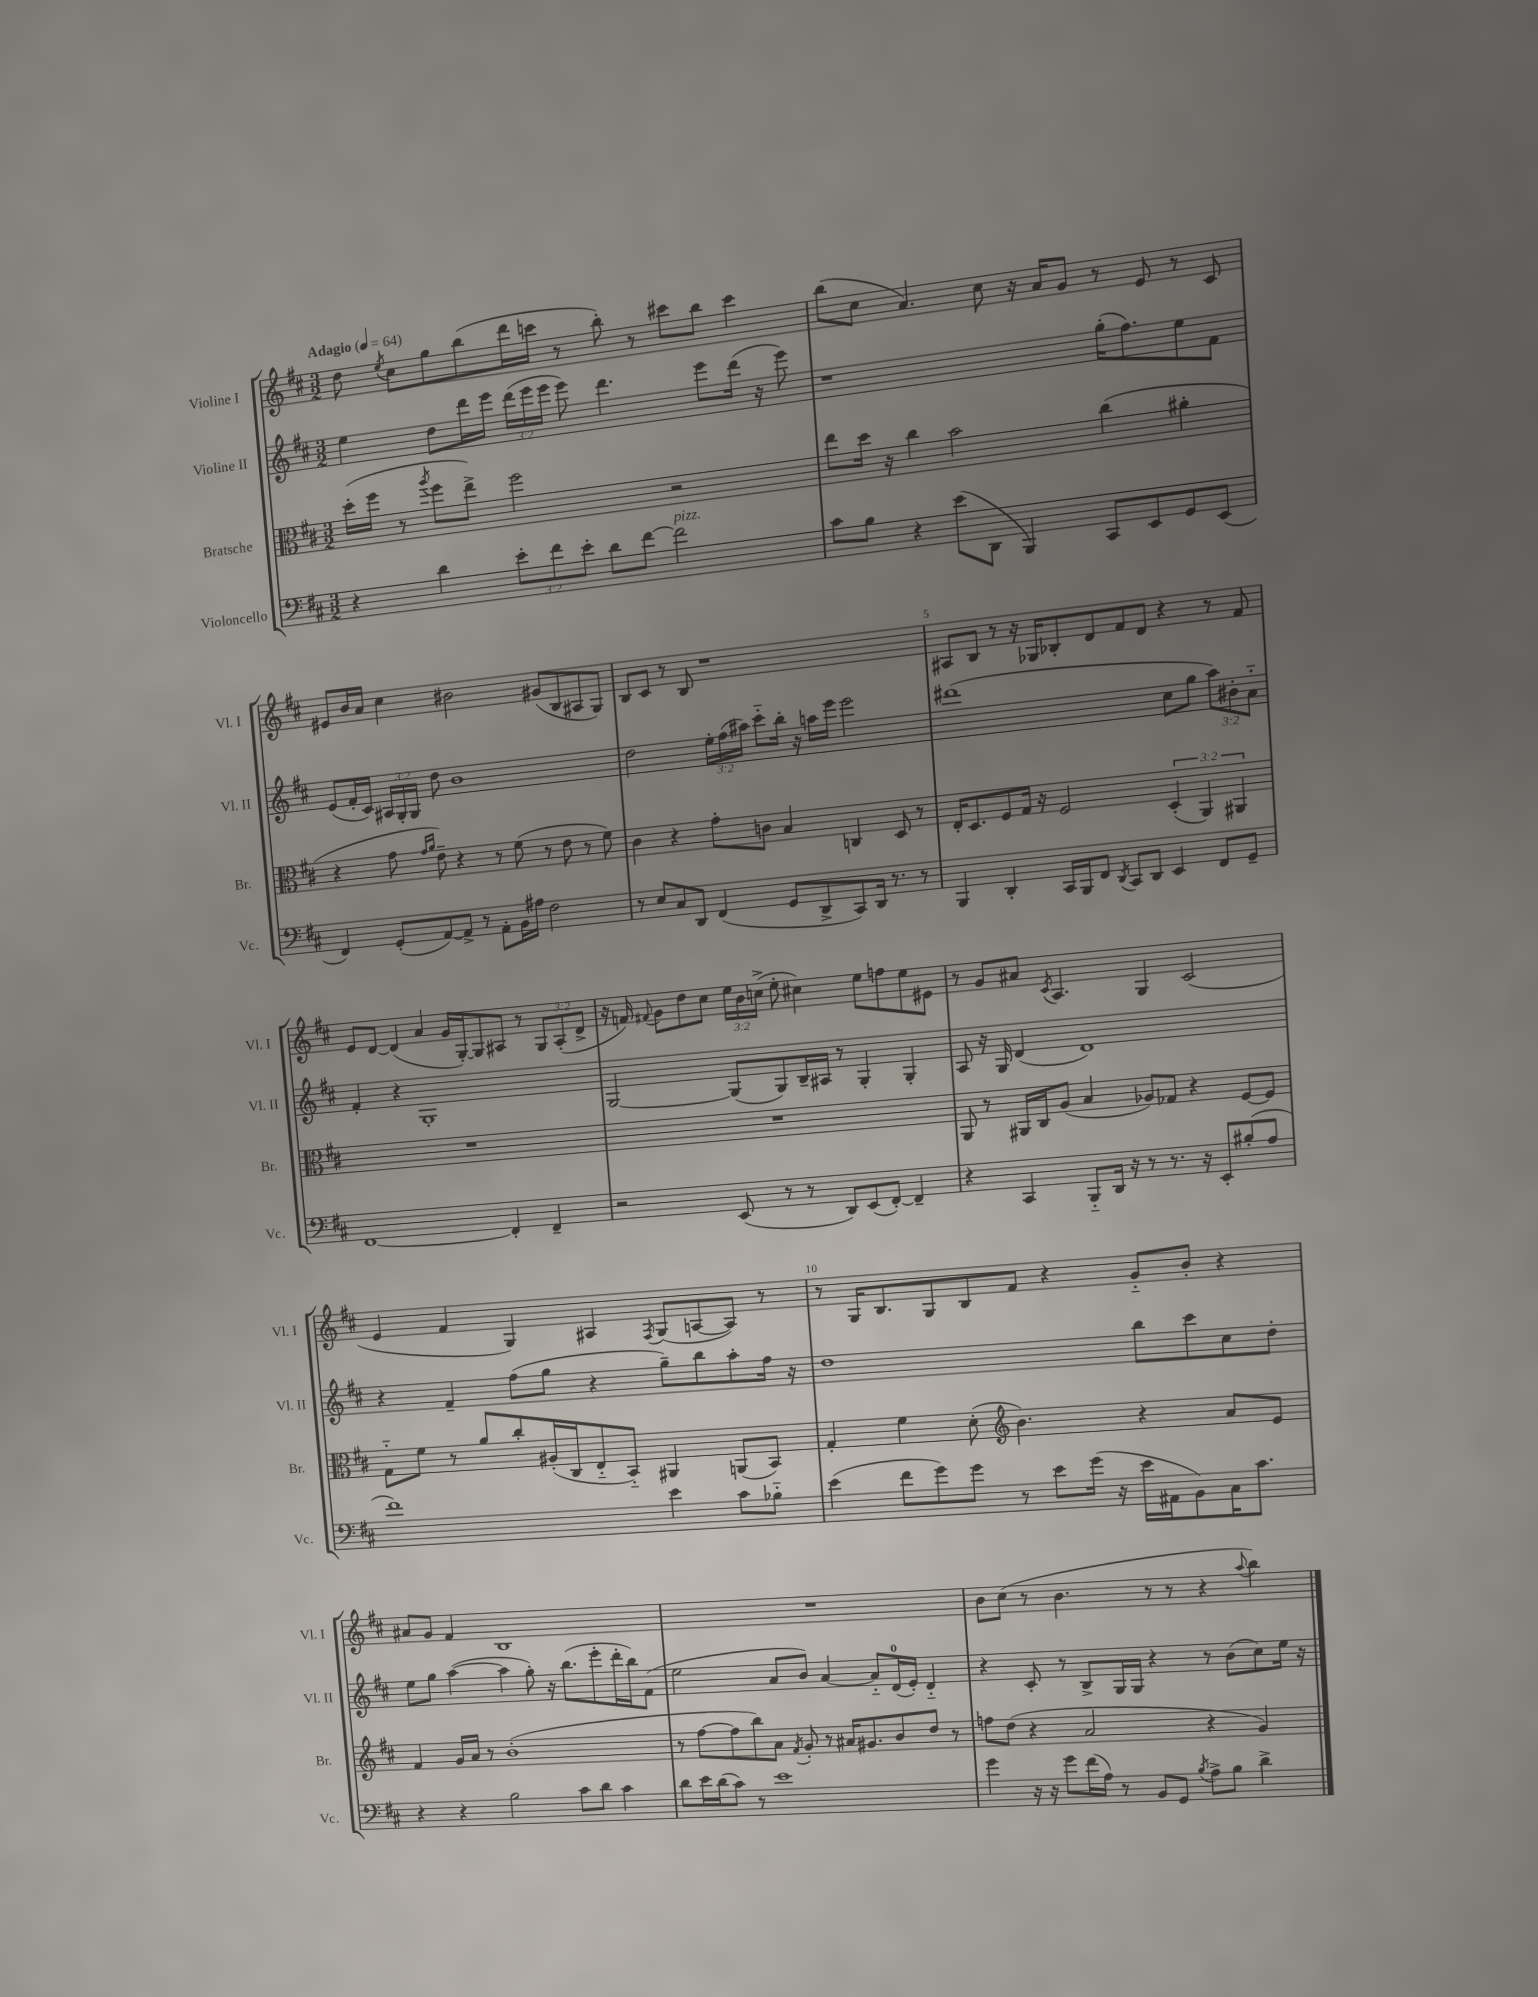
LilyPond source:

<<
\new StaffGroup <<
\new Staff = "s0" \with { instrumentName = "Violine I" shortInstrumentName = "Vl. I" } {
    \clef treble \key d \major \numericTimeSignature \time 3/2 \override Staff.TupletNumber.text = #tuplet-number::calc-fraction-text \tempo "Adagio" 4 = 64
    \autoBeamOff d''8 \acciaccatura { e''8 } cis''8[ g''8 b''8( d'''16 c'''16] r8 b''8-.) r8 cis'''8[ b''8] cis'''4 |
    b''8[( cis''8] a'4.) cis''8 r16 a'16[ g'8] r8 e'8 r8 cis'8 |
    eis'8[ b'16 a'16] cis''4 bis'2 gis'8[( b8 ais8 g8]) |
    b8[ cis'8] r8 b8 r1 |
    ais8[ b8] r8 r16 ges16[ bes8-. d'8 fis'8 d'8] r4 r8 fis'8 |
    e'8[ d'8]~ d'4( a'4 g'16[ g16~-.) g8 ais8] r8 \tuplet 3/2 { g8[ ais8-.( d'8]-> } |
    r16 f'16) \appoggiatura { fis'8 } g'8[ d''8 cis''8] \tuplet 3/2 { e''16[ b'16 c''16]->( } e''8-. cis''4) e''8[ f''8 e''8 eis'8] |
    r8 g'8[ ais'8] \acciaccatura { cis'8 } a4. g4 cis'2( |
    e'4 fis'4 g4) ais4 \acciaccatura { fis8 } g8[( a8~ a8]) r8 |
    r8 g16[ b8. g8 b8 fis'8] r4 g'8[-_ b'8]-. r4 |
    ais'8[ g'8] fis'4 b1 |
    R1. |
    b'8[ cis''8]( r8 b'4. r8 r8 r4 \appoggiatura { a''8 } b''4) \bar "|." |
}
\new Staff = "s1" \with { instrumentName = "Violine II" shortInstrumentName = "Vl. II" } {
    \clef treble \key d \major \numericTimeSignature \time 3/2 \override Staff.TupletNumber.text = #tuplet-number::calc-fraction-text
    \autoBeamOff e''4 d''8[ d'''16 e'''16] \tuplet 3/2 { d'''16[( e'''16 e'''16] } e'''8) d'''4. e'''8[ d'''16]( r16 e'''8) |
    r1 g''16[-.( fis''8.) e''8 fis'8] |
    e'8[( fis'16-. cis'16]) \tuplet 3/2 { ais16[ g16-. g16] } d''8 b'1 |
    d''2 \tuplet 3/2 { e''16[-. fis''16( ais''16]) } cis'''8[-_ b''16]-. r16 a''16[ e'''16] e'''2 |
    dis'''1( cis''8[ g''8] \tuplet 3/2 { a''8[) bis'8-. a'8]-_ } |
    fis'4-. r4 g1-. |
    g2~ g8[( g8) b16-- ais16] r8 g4-. g4-. |
    a8 r16 g16 d'4( d'1) |
    r4 fis'4-- fis''8[( g''8] r4 g''8[--) b''8 a''8-. fis''16] r16 |
    d''1 b''8[ cis'''8 cis''8 d''8]-. |
    e''8[ g''8] a''4~( a''4 g''8-.) r16 b''8.[( e'''8-. d'''16-. b''16) fis'8]( |
    e''2 a'8[ b'8]) a'4~ a'8[-_ d'16-0( e'16]-.) d'4-_ |
    r4 cis'8-. r8 b8[-> g16 g16] r4 r8 b'8[( cis''8) e''16] r16 \bar "|." |
}
\new Staff = "s2" \with { instrumentName = "Bratsche" shortInstrumentName = "Br." } {
    \clef alto \key d \major \numericTimeSignature \time 3/2 \override Staff.TupletNumber.text = #tuplet-number::calc-fraction-text
    \autoBeamOff d''16[-.( fis''16] r8 \acciaccatura { a''8 } fis''8[ e''8]->) fis''2 r2 |
    e''8[ d''16] r16 cis''4 b'2 cis''4( ais'4-. |
    r4 g'8 \grace { g'16[ a'16] } e'8--) r4 r8 fis'8( r8 e'8 r8 fis'8) |
    cis'4 r4 g'8[-. c'8] b4 c4 d8 r8 |
    e16[-. d8. fis8 g16] r16 fis2 \tuplet 3/2 { d4-.( a,4) ais,4 } |
    R1. |
    R1. |
    a,8 r8 ais,16[ cis16 a8]( b4 aes8[) ges8] r4 fis8[~ fis8] |
    g8[-_ fis'8] r8 a'8[ cis''8-. ais16-.( cis16 e8-_ b,8]-_) ais,4 a,8[( b,8]) |
    g4-. fis'4 d'8-.( \clef treble b'4.) r4 a'8[ e'8] |
    fis'4 g'16[ a'16] r8 b'1-.( |
    r8 fis''8[~ fis''8 b''8) a'8] \acciaccatura { fis'8 } g'8-. r8 ais'16[ gis'8. b'8 d''8] r8 |
    f''8[ d''8]( r4 a'2 r4 g'4) \bar "|." |
}
\new Staff = "s3" \with { instrumentName = "Violoncello" shortInstrumentName = "Vc." } {
    \clef bass \key d \major \numericTimeSignature \time 3/2 \override Staff.TupletNumber.text = #tuplet-number::calc-fraction-text
    \autoBeamOff r4 d'4 \tuplet 3/2 { e'8[-. fis'8 e'8]-. } d'8[ fis'8]~ fis'2^\markup { \italic "pizz." } |
    cis'8[ b8] r4 e'8[( d,8] b,,4) cis,8[ e,8 g,8 e,8]( |
    fis,4) g,8[-.( a,8~) a,8]-> r8 a,8[-. b,16 ais16] fis2 |
    r8 e8[ cis8 d,8] fis,4( g,8[ d,8-> cis,8) d,16] r8. r8 |
    b,,4 d,4-. cis,16[ b,,16 fis,8] \acciaccatura { d,8 } cis,8[ d,8] e,4 fis,8[ g,8]-- |
    fis,1~ fis,4-. fis,4-- |
    r2 e,8( r8 r8 d,8[) e,8( fis,8]~-.) fis,4-- |
    r4 cis,4 b,,8[-_ d,16] r16 r8 r8. r16 e,8[-. bis8-.( a8] |
    fis'1) e'4 cis'8[ bes8]-_ |
    e'4( fis'8[ g'8) g'8] r8 e'8[ g'16]( r16 e'16[ ais,16 b,8) cis16 cis'8.] |
    r4 r4 b2 cis'8[ d'8] cis'4 |
    d'8[ e'16 d'16( cis'8]) r8 e'1 |
    g'4 r16 r16 g'8[ fis'16( a16]) r8 b,8[ g,8] \acciaccatura { b8 } a8[-> b8] d'4-> \bar "|." |
}
>>
>>
\layout { \context { \Score \override BarNumber.break-visibility = ##(#f #t #t) barNumberVisibility = #(every-nth-bar-number-visible 5) } }
